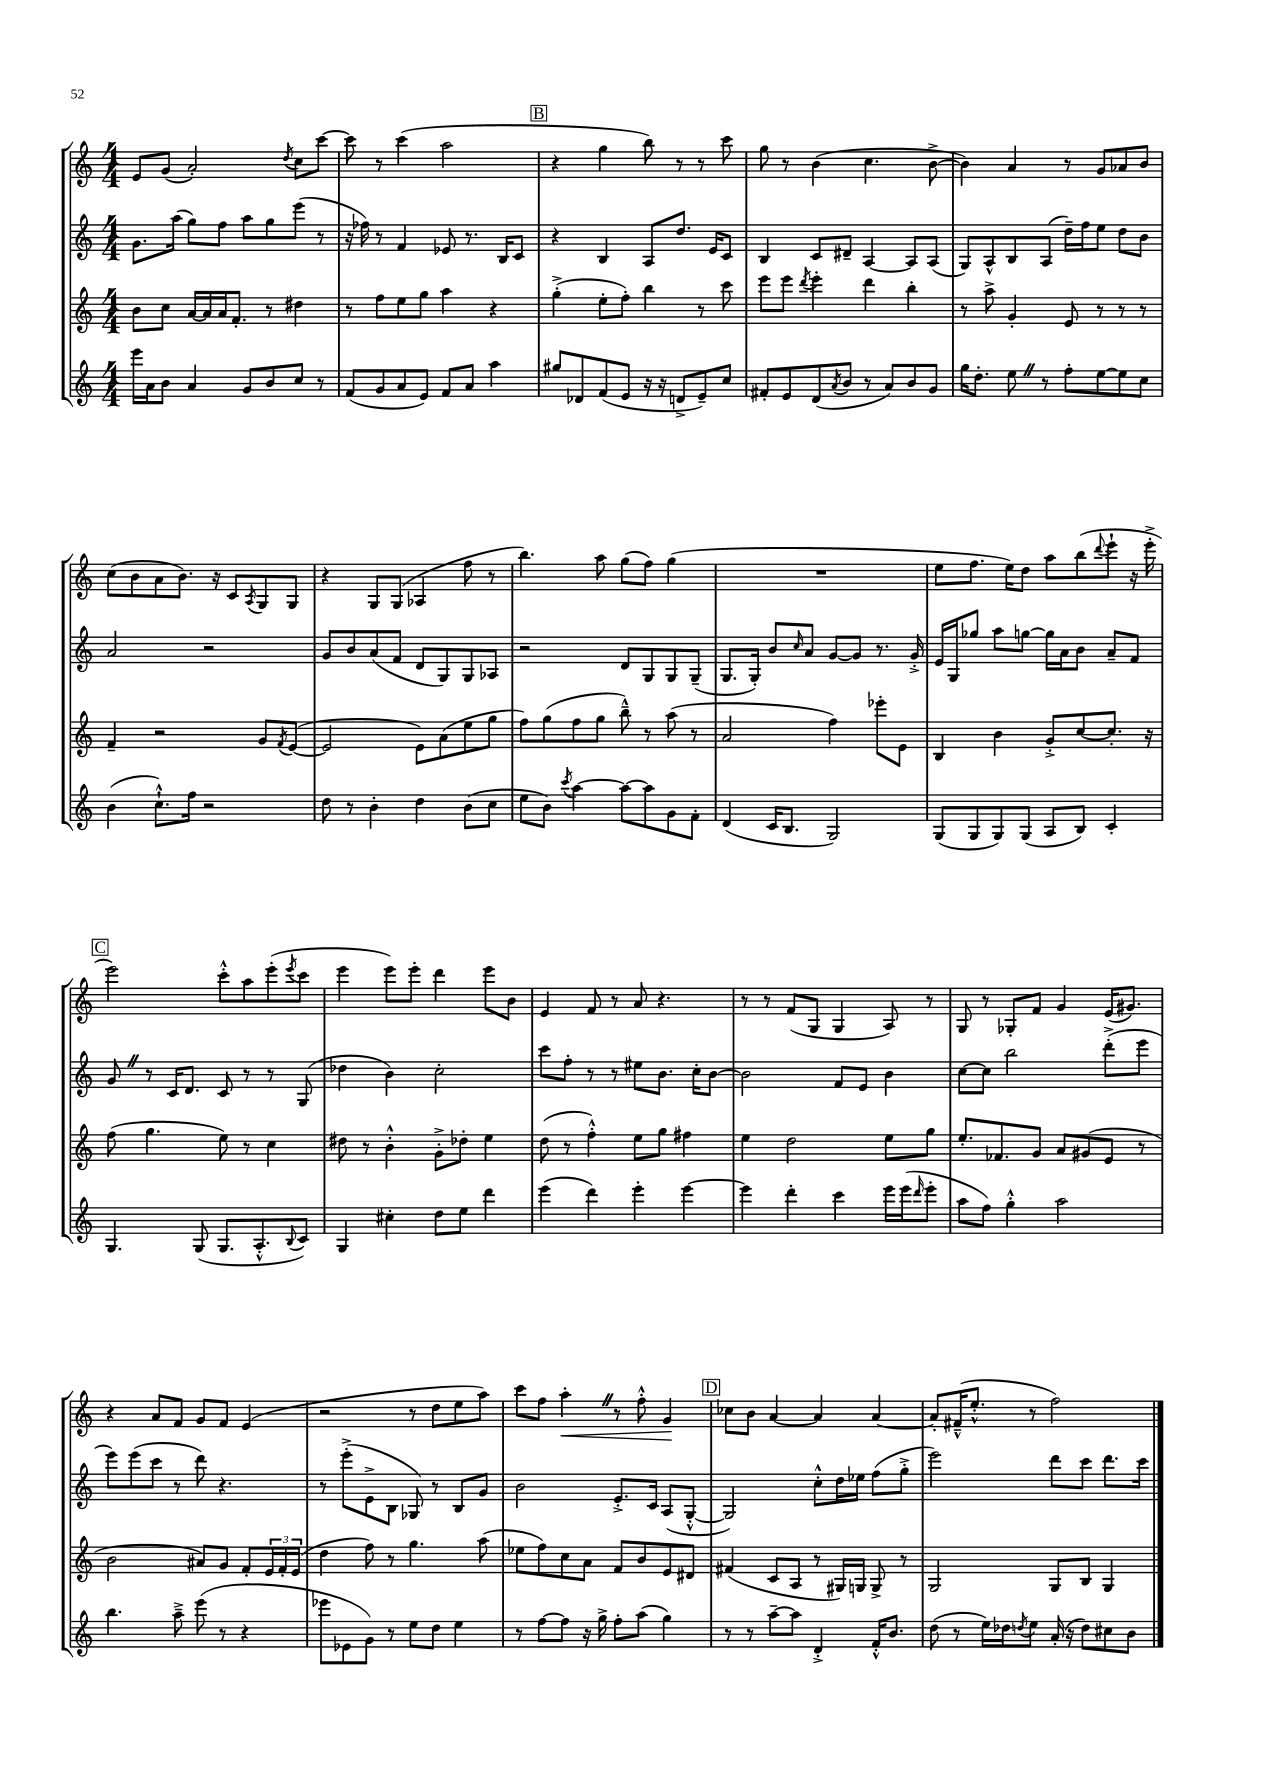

**kern	**kern	**kern	**kern	**dynam
*part4	*part3	*part2	*part1	*part1
*staff4	*staff3	*staff2	*staff1	*staff1
*clefG2	*clefG2	*clefG2	*clefG2	*
*k[]	*k[]	*k[]	*k[]	*
*M4/4	*M4/4	*M4/4	*M4/4	*
=11	=11	=11	=11	=11
16eee\LL	8b\L	8.g\L	8e/L	.
16a\J	.	.	.	.
8b\J	8cc\J	.	(8g/J	.
.	.	(16aa\Jk	.	.
4a/	[16a/LL	8gg\L)	2a'/)	.
.	16a/]	.	.	.
.	16a/J	8ff\J	.	.
.	8.f'/J	.	.	.
8g/L	.	8aa\L	.	.
8b/	8r	8gg\	.	.
.	.	.	8qdd/	.
8cc/J	4dd#X\	(8eee\J	8cc\L	.
8r	.	8r	[8ccc\J	.
=12	=12	=12	=12	=12
(8f/L	8r	16r	8ccc\]	.
.	.	16ff-X\)	.	.
8g/	8ff\L	8r	8r	.
8a/	8ee\	4f/	(4ccc\	.
8e/J)	8gg\J	.	.	.
8f/L	4aa\	8e-X/	2aa\	.
8a/J	.	8.r	.	.
4aa\	4r	.	.	.
.	.	16B/KL	.	.
.	.	8c/J	.	.
!!LO:REH:place=s1:t=B
=13	=13	=13	=13	=13
8gg#X/L	(4gg'^\	4r	4r	.
8d-X/	.	.	.	.
(8f/	8ee'\L	4B/	4gg\	.
8e/J	8ff'\J)	.	.	.
16r	4bb\	8A/L	8bb\)	.
16r	.	.	.	.
8dn^/L	.	8.dd/J	8r	.
8e~/)	8r	.	8r	.
.	.	16e/KL	.	.
8cc/J	8ccc\	8c/J	8ccc\	.
=14	=14	=14	=14	=14
8f#X'/L	8eee\L	4B/	8gg\	.
8e/	8eee\J	.	8r	.
.	8qddd/	.	.	.
(8d/	4eee'\	8c/L	(4b\	.
8qa/	.	.	.	.
8b/J	.	8d#X~/J	.	.
8r	4ddd\	[4A/	4.cc\	.
8a/L)	.	.	.	.
8b/	4bb'\	8A/L]	.	.
8g/J	.	(8A/J	[8b^\	.
=15	=15	=15	=15	=15
16gg\KL	8r	8G/L)	4b\])	.
8.dd'\J	.	.	.	.
.	8aa^\	8A^^/	.	.
8eeZ\	4g'/	8B/	4a/	.
8r	.	(8A/J	.	.
8ff'\L	8e/	16dd~\LL)	8r	.
.	.	16ff\J	.	.
[8ee\	8r	8ee\J	8g/L	.
8ee\]	8r	8dd\L	8a-X/	.
8cc\J	8r	8b\J	8b/J	.
!!LO:LB:g=z
=16	=16	=16	=16	=16
(4b\	4f~/	2a/	(8cc\L	.
.	.	.	8b\	.
8.cc`^^\L)	2r	.	8a\	.
.	.	.	8.b\J)	.
16ff\Jk	.	.	.	.
2r	.	2r	.	.
.	.	.	16r	.
.	.	.	8c/L	.
.	.	.	8qA/	.
.	8g/L	.	8G/	.
.	8qf/	.	.	.
.	([8e/J	.	8G/J	.
=17	=17	=17	=17	=17
8dd\	2e/]	8g/L	4r	.
8r	.	8b/	.	.
4b'\	.	(8a/	8G/L	.
.	.	8f/J	(8G/J	.
4dd\	8e\L)	8d/L	4A-X/	.
.	(8a\	8G/)	.	.
(8b\L	8ee\	8G/	8ff\	.
8cc\J	8gg\J	8A-X/J	8r	.
=18	=18	=18	=18	=18
8ee\L	8ff\L)	2r	4.bb\)	.
8b\J)	(8gg\	.	.	.
8qccc/	.	.	.	.
[4aa\	8ff\	.	.	.
.	8gg\J	.	8aa\	.
8aa\L_	8bb~^^\)	8d/L	(8gg\L	.
8aa\]	8r	8G/	8ff\J)	.
8g\	(8aa\	8G/	(4gg\	.
8f'\J	8r	(8G~/J	.	.
=19	=19	=19	=19	=19
(4d/	2a/	8.G/L	1r	.
.	.	16G'/Jk)	.	.
16c/KL	.	8b/L	.	.
8.B/J	.	.	.	.
.	.	16qqcc/	.	.
.	.	8a/J	.	.
2G/)	4ff\)	[8g/L	.	.
.	.	8g/J]	.	.
.	8eee-X'\L	8.r	.	.
.	8e\J	.	.	.
.	.	16g'^/	.	.
=20	=20	=20	=20	=20
(8G/L	4B/	16e/LL	8ee\L	.
.	.	16G/J	.	.
8G/	.	8gg-X/J	8.ff\J	.
8G/)	4b\	8aa\L	.	.
.	.	.	16ee\KL)	.
(8G/J	.	[8ggn\J	8dd\J	.
8A/L	8g'^/L	16gg\LL]	8aa\L	.
.	.	16a\J	.	.
8B/J)	[8cc/	8b\J	(8bb\	.
.	.	.	8qqddd/	.
4c'/	8.cc'/J]	8a~/L	8eee`\J	.
.	.	8f/J	16r	.
.	16r	.	16eee'^\	.
!!LO:LB:g=z
!!LO:REH:place=s1:t=C
=21	=21	=21	=21	=21
4.G/	(8ff\	8gZ/	2eee\)	.
.	4.gg\	8r	.	.
.	.	16c/KL	.	.
.	.	8.d/J	.	.
(8G/	.	.	.	.
8.G/L	8ee\)	8c/	8ccc'^^\L	.
.	8r	8r	8aa\	.
8.A'^^/	.	.	.	.
.	4cc\	8r	(8eee'\	.
8qqB/	.	.	8qeee/	.
8c/J)	.	(8G/	8ccc\J	.
=22	=22	=22	=22	=22
4G/	8dd#X\	4dd-X\	4eee\	.
.	8r	.	.	.
4cc#X'\	4b'^^\	4b\)	8eee\L)	.
.	.	.	8eee'\J	.
8dd\L	8g'^\L	2cc'\	4ddd\	.
8ee\J	8dd-X'\J	.	.	.
4ddd\	4ee\	.	8eee\L	.
.	.	.	8b\J	.
=23	=23	=23	=23	=23
(4eee\	(8dd\	8ccc\L	4e/	.
.	8r	8ff'\J	.	.
4ddd\)	4ff'^^\)	8r	8f/	.
.	.	8r	8r	.
4eee'\	8ee\L	8ee#X\L	8a/	.
.	8gg\J	8.b\J	4.r	.
[4eee\	4ff#X\	.	.	.
.	.	16cc'\KL	.	.
.	.	[8b\J	.	.
=24	=24	=24	=24	=24
4eee\]	4ee\	2b\]	8r	.
.	.	.	8r	.
4ddd'\	2dd\	.	(8f/L	.
.	.	.	8G/J	.
4ccc\	.	8f/L	4G/	.
.	.	8e/J	.	.
16eee\LL	8ee\L	4b\	8A/)	.
(16eee\J	.	.	.	.
16qqddd/	.	.	.	.
8eee'\J	8gg\J	.	8r	.
=25	=25	=25	=25	=25
8aa\L	8.ee'/L	[8cc\L	8G/	.
8ff\J)	.	8cc\J]	8r	.
.	8.f-X/	.	.	.
4gg'^^\	.	2bb\	8G-X'/L	.
.	8g/J	.	8f/J	.
2aa\	8a/L	.	4g/	.
.	(8g#X/	.	.	.
.	8e/J	(8ddd'^\L	(16e/KL	.
.	.	.	8.g#X/J)	.
.	8r	8eee\J	.	.
!!LO:LB:g=z
=26	=26	=26	=26	=26
4.bb\	2b\	8eee\L)	4r	.
.	.	(8eee\	.	.
.	.	8ccc\J	8a/L	.
8aa~^\	.	8r	8f/J	.
(8eee\	8a#X/L)	8ddd\)	8g/L	.
8r	8g/J	4.r	8f/J	.
4r	8f'/L	.	(4e/	.
.	24e/L	.	.	.
.	24f'/	.	.	.
.	(24e/JJ	.	.	.
=27	=27	=27	=27	=27
8eee-X\L	4dd\	8r	2r	.
8e-X\	.	(8eee'^\L	.	.
8g\J)	8ff\)	8e^\	.	.
8r	8r	8B\J	.	.
8ee\L	4.gg\	8G-X/)	8r	.
8dd\J	.	8r	8dd\L	.
4ee\	.	8B/L	8ee\	.
.	(8aa\	8g/J	8aa\J)	.
=28	=28	=28	=28	=28
8r	8ee-X\L	2b\	8ccc\L	.
[8ff\L	8ff\)	.	8ff\J	.
!	!	!	!	!LO:HP:b
8ff\J]	8cc\	.	4aa'Z\	<
16r	8a\J	.	.	.
16gg^\	.	.	.	.
8ff'\L	8f/L	8.e'^/L	8r	.
(8aa\J	8b/	.	8ff'^^\	.
.	.	16c/Jk	.	.
4gg\)	8e/	(8A/L	4g/	.
.	8d#X/J	[8G'^^/J	.	.
.	.	.	.	[
!!LO:REH:place=s1:t=D
=29	=29	=29	=29	=29
8r	(4f#X/	2G/])	8cc-X\L	.
8r	.	.	8b\J	.
[8aa~\L	8c/L	.	[4a/	.
8aa\J]	8A/J	.	.	.
4d'^/	8r	8cc'^^\L	4a/]	.
.	16G#X/LL)	16dd\L	.	.
.	16Gn/JJ	16ee-X\JJ	.	.
16f'^^/KL	8G^/	(8ff\L	[4a/	.
8.b/J	.	.	.	.
.	8r	8gg'^\J	.	.
=30	=30	=30	=30	=30
(8dd\	2G/	2eee\)	8a'/L]	.
8r	.	.	(16f#X~^^/K	.
.	.	.	8.ee'^^/J	.
16ee\LL)	.	.	.	.
16dd-X\J	.	.	.	.
8qddn/	.	.	.	.
8ee\J	.	.	8r	.
(16a'/	8G/L	8ddd\L	2ff\)	.
16r	.	.	.	.
8dd\L)	8B/J	8ccc\J	.	.
8cc#X\	4G/	8.ddd\L	.	.
8b\J	.	.	.	.
.	.	16ccc\Jk	.	.
==	==	==	==	==
*-	*-	*-	*-	*-
